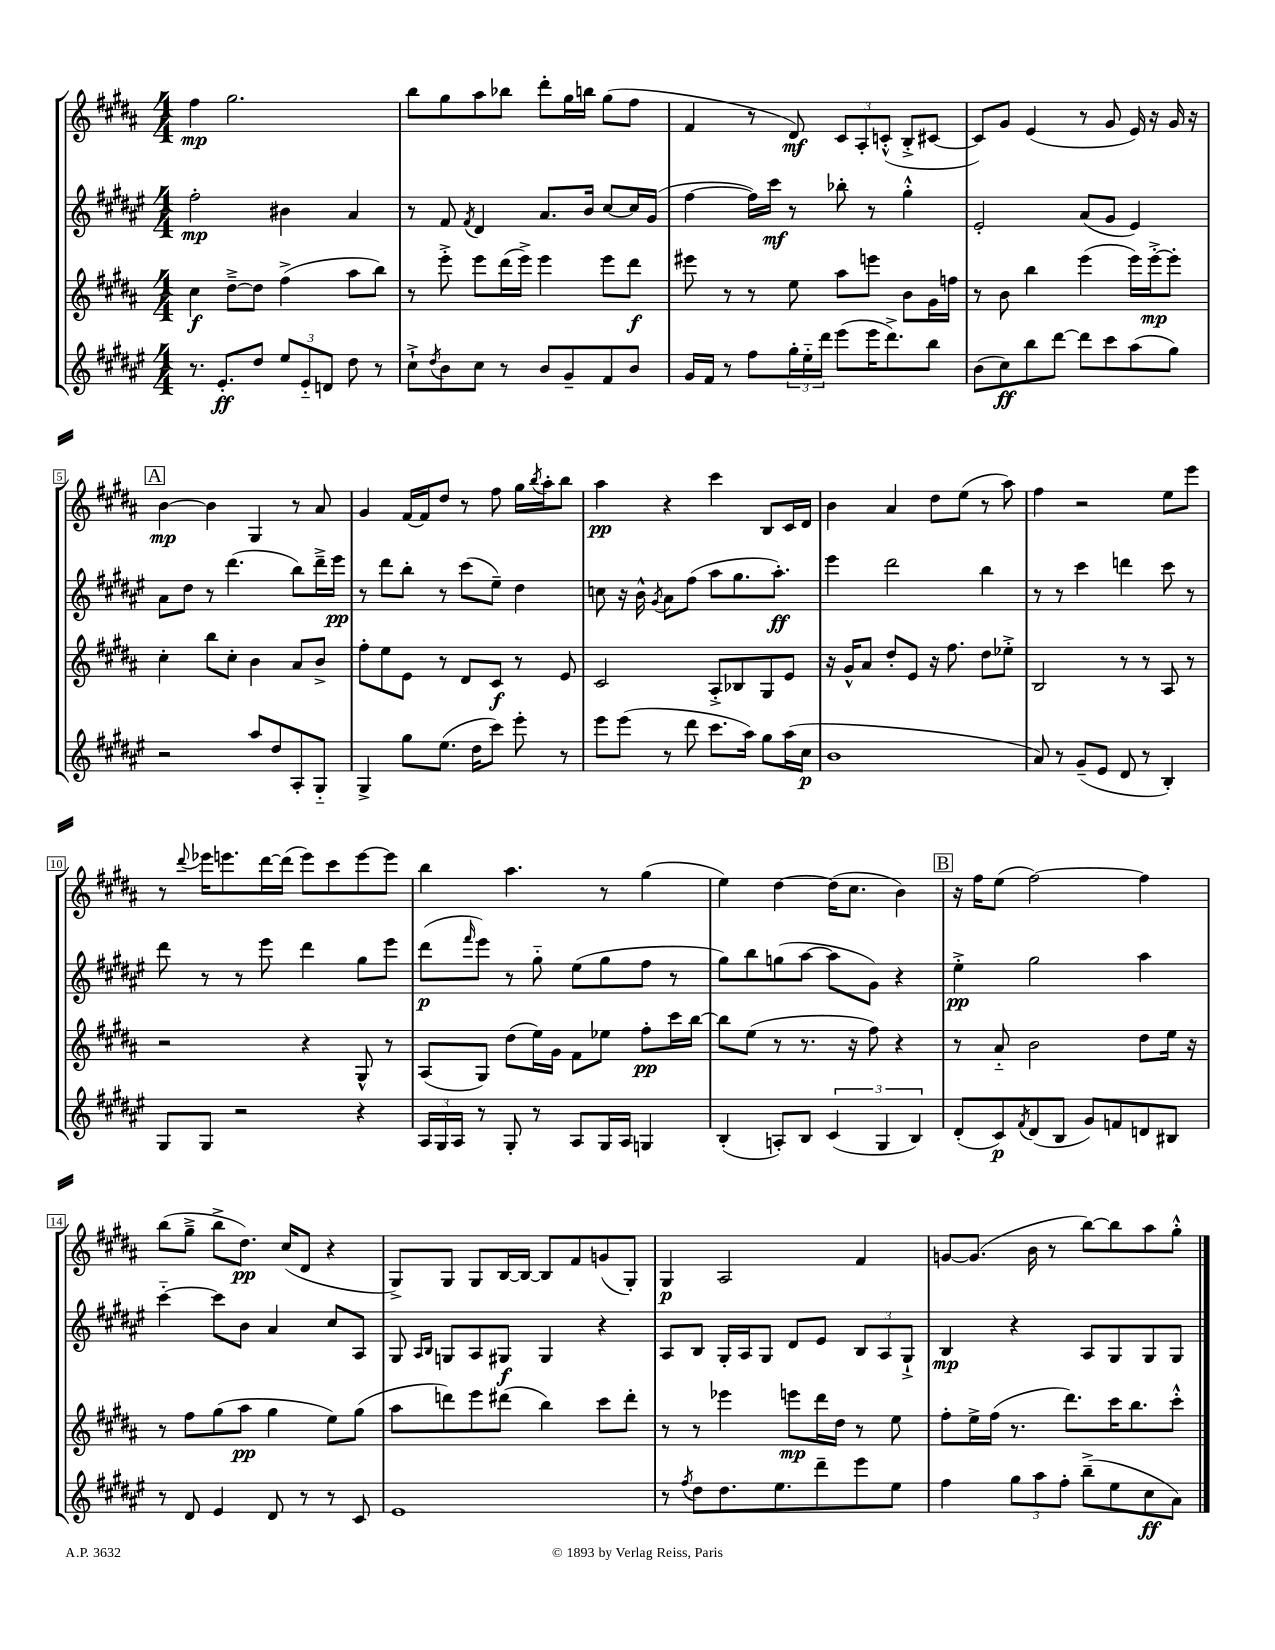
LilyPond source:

<<
\new StaffGroup <<
\new Staff = "s0" {
    \clef treble \key b \major \numericTimeSignature \time 4/4
    fis''4\mp gis''2. |
    b''8 gis''8 ais''8 bes''8 dis'''8-. gis''16 b''16 gis''8( fis''8 |
    fis'4 r8 dis'8\mf) \tuplet 3/2 { cis'8 ais8-. c'8-.-^( } b8-.-> cis'8~ |
    cis'8) gis'8 e'4( r8 gis'8 e'16) r16 gis'16 r16 |
    \mark \markup { \box "A" } b'4~\mp b'4 gis4 r8 ais'8 |
    gis'4 fis'16~ fis'16 dis''8 r8 fis''8 gis''16 \acciaccatura { b''8 } ais''16-. b''8 |
    ais''4\pp r4 cis'''4 b8 cis'16 dis'16 |
    b'4 ais'4 dis''8 e''8( r8 ais''8) |
    fis''4 r2 e''8 e'''8 |
    r8 \appoggiatura { dis'''8 } ees'''16 e'''8. dis'''16~ dis'''16( e'''8) cis'''8 e'''8~ e'''8 |
    b''4 ais''4. r8 gis''4( |
    e''4) dis''4~ dis''16( cis''8. b'4) |
    \mark \markup { \box "B" } r16 fis''16 e''8( fis''2~) fis''4 |
    b''8( gis''8---> b''8-> dis''8.\pp) cis''16( dis'8 r4 |
    gis8->) gis8 gis8 b16~ b16~ b8 fis'8 g'8( gis8-.) |
    gis4\p ais2 fis'4 |
    g'8~ g'8.( b'16 r8 b''8~) b''8 ais''8 gis''8-.-^ \bar "|." |
}
\new Staff = "s1" {
    \clef treble \key fis \major \numericTimeSignature \time 4/4
    fis''2-.\mp bis'4 ais'4 |
    r8 fis'8 \acciaccatura { fis'8 } dis'4 ais'8. b'16 cis''8~ cis''16 gis'16( |
    fis''4~ fis''16) cis'''16\mf r8 bes''8-. r8 gis''4-.-^ |
    eis'2-. ais'8( gis'8 eis'4) |
    \mark \markup { \box "A" } ais'8 dis''8 r8 dis'''4.( b''8) dis'''16---> eis'''16\pp |
    r8 dis'''8 b''8-. r8 cis'''8( eis''8--) dis''4 |
    c''8 r16 b'16-^ \acciaccatura { gis'8 } ais'8 fis''8( ais''8 gis''8. ais''8.-.\ff) |
    eis'''4 dis'''2 b''4 |
    r8 r8 cis'''4 d'''4 cis'''8 r8 |
    dis'''8 r8 r8 eis'''8 dis'''4 gis''8 eis'''8 |
    dis'''8\p( \grace { fis'''16 } eis'''8) r8 gis''8-_ eis''8( gis''8 fis''8 r8 |
    gis''8) b''8 g''8( ais''8~ ais''8 gis'8) r4 |
    \mark \markup { \box "B" } eis''4-.->\pp gis''2 ais''4 |
    cis'''4~-_ cis'''8 b'8 ais'4 cis''8 ais8 |
    gis8 \grace { ais16 b16 } g8 ais8 gis8\f gis4 r4 |
    ais8 b8 gis16-. ais16 gis8 dis'8 eis'8 \tuplet 3/2 { b8 ais8 gis8-!-> } |
    b4\mp r4 ais8 gis8 gis8 gis8 \bar "|." |
}
\new Staff = "s2" {
    \clef treble \key b \major \numericTimeSignature \time 4/4
    cis''4\f dis''8~---> dis''8 fis''4->( ais''8 b''8) |
    r8 e'''8-.-> e'''8 dis'''16( e'''16->) e'''4 e'''8 dis'''8\f |
    eis'''8 r8 r8 e''8 ais''8 e'''8 b'8 gis'16 f''16 |
    r8 b'8 b''4 e'''4( e'''16) e'''16~-.->\mp e'''8-. |
    \mark \markup { \box "A" } cis''4-. b''8 cis''8-. b'4 ais'8 b'8-> |
    fis''8-. e''8 e'8 r8 dis'8 cis'8\f r8 e'8 |
    cis'2 ais8-.-> bes8 gis8 e'8 |
    r16 gis'16-^ ais'8 dis''8-. e'8 r16 fis''8. dis''8 ees''8-.-> |
    b2 r8 r8 ais8 r8 |
    r2 r4 gis8-^ r8 |
    ais8( gis8) dis''8( e''16) gis'16 fis'8 ees''8 fis''8-.\pp cis'''16 b''16~ |
    b''8 e''8( r8 r8. r16 fis''8) r4 |
    \mark \markup { \box "B" } r8 ais'8-_ b'2 dis''8 e''16 r16 |
    r8 fis''8 gis''8( ais''8\pp gis''4 e''8) gis''8( |
    ais''8 d'''8) e'''8 dis'''8( b''4) cis'''8 dis'''8-. |
    r8 r8 ees'''4 e'''8\mp dis'''16 dis''16 r8 e''8 |
    fis''8-. e''16-> fis''16( r8. dis'''8.) cis'''16 b''8. cis'''8-.-^ \bar "|." |
}
\new Staff = "s3" {
    \clef treble \key fis \major \numericTimeSignature \time 4/4
    r8. eis'8.-.\ff dis''8 \tuplet 3/2 { eis''8 eis'8-_ d'8 } dis''8 r8 |
    cis''8-!-> \acciaccatura { dis''8 } b'8 cis''8 r8 b'8 gis'8-- fis'8 b'8 |
    gis'16 fis'16 r8 fis''8 \tuplet 3/2 { gis''16-. eis''16-_ dis'''16 } eis'''8( eis'''16 dis'''8.->) b''8 |
    b'8( cis''8\ff) b''8 dis'''8~ dis'''8 cis'''8 ais''8( gis''8) |
    \mark \markup { \box "A" } r2 ais''8 dis''8 ais8-. gis8-_ |
    gis4-> gis''8 eis''8.( dis''16 cis'''8) eis'''8-. r8 |
    eis'''8 eis'''8( r8 dis'''8 cis'''8. ais''16) gis''8 ais''16( cis''16\p |
    b'1 |
    ais'8) r8 gis'8--( eis'8 dis'8 r8 b4-.) |
    gis8 gis8 r2 r4 |
    \tuplet 3/2 { ais16 gis16 ais16 } r8 gis8-. r8 ais8 gis16 ais16 g4 |
    b4-.( a8-.) b8 \tuplet 3/2 { cis'4( gis4 b4) } |
    \mark \markup { \box "B" } dis'8-.( cis'8\p) \acciaccatura { fis'8 } dis'8( b8 gis'8) f'8 d'8 bis8 |
    r8 dis'8 eis'4 dis'8 r8 r8 cis'8 |
    eis'1 |
    r8 \acciaccatura { fis''8 } dis''8 dis''8. eis''8. dis'''8-- eis'''8 eis''8 |
    fis''4 \tuplet 3/2 { gis''8 ais''8 fis''8-. } b''8--->( eis''8 cis''8\ff ais'8) \bar "|." |
}
>>
>>
\layout { \context { \Score \override BarNumber.stencil = #(make-stencil-boxer 0.1 0.3 ly:text-interface::print) } }
